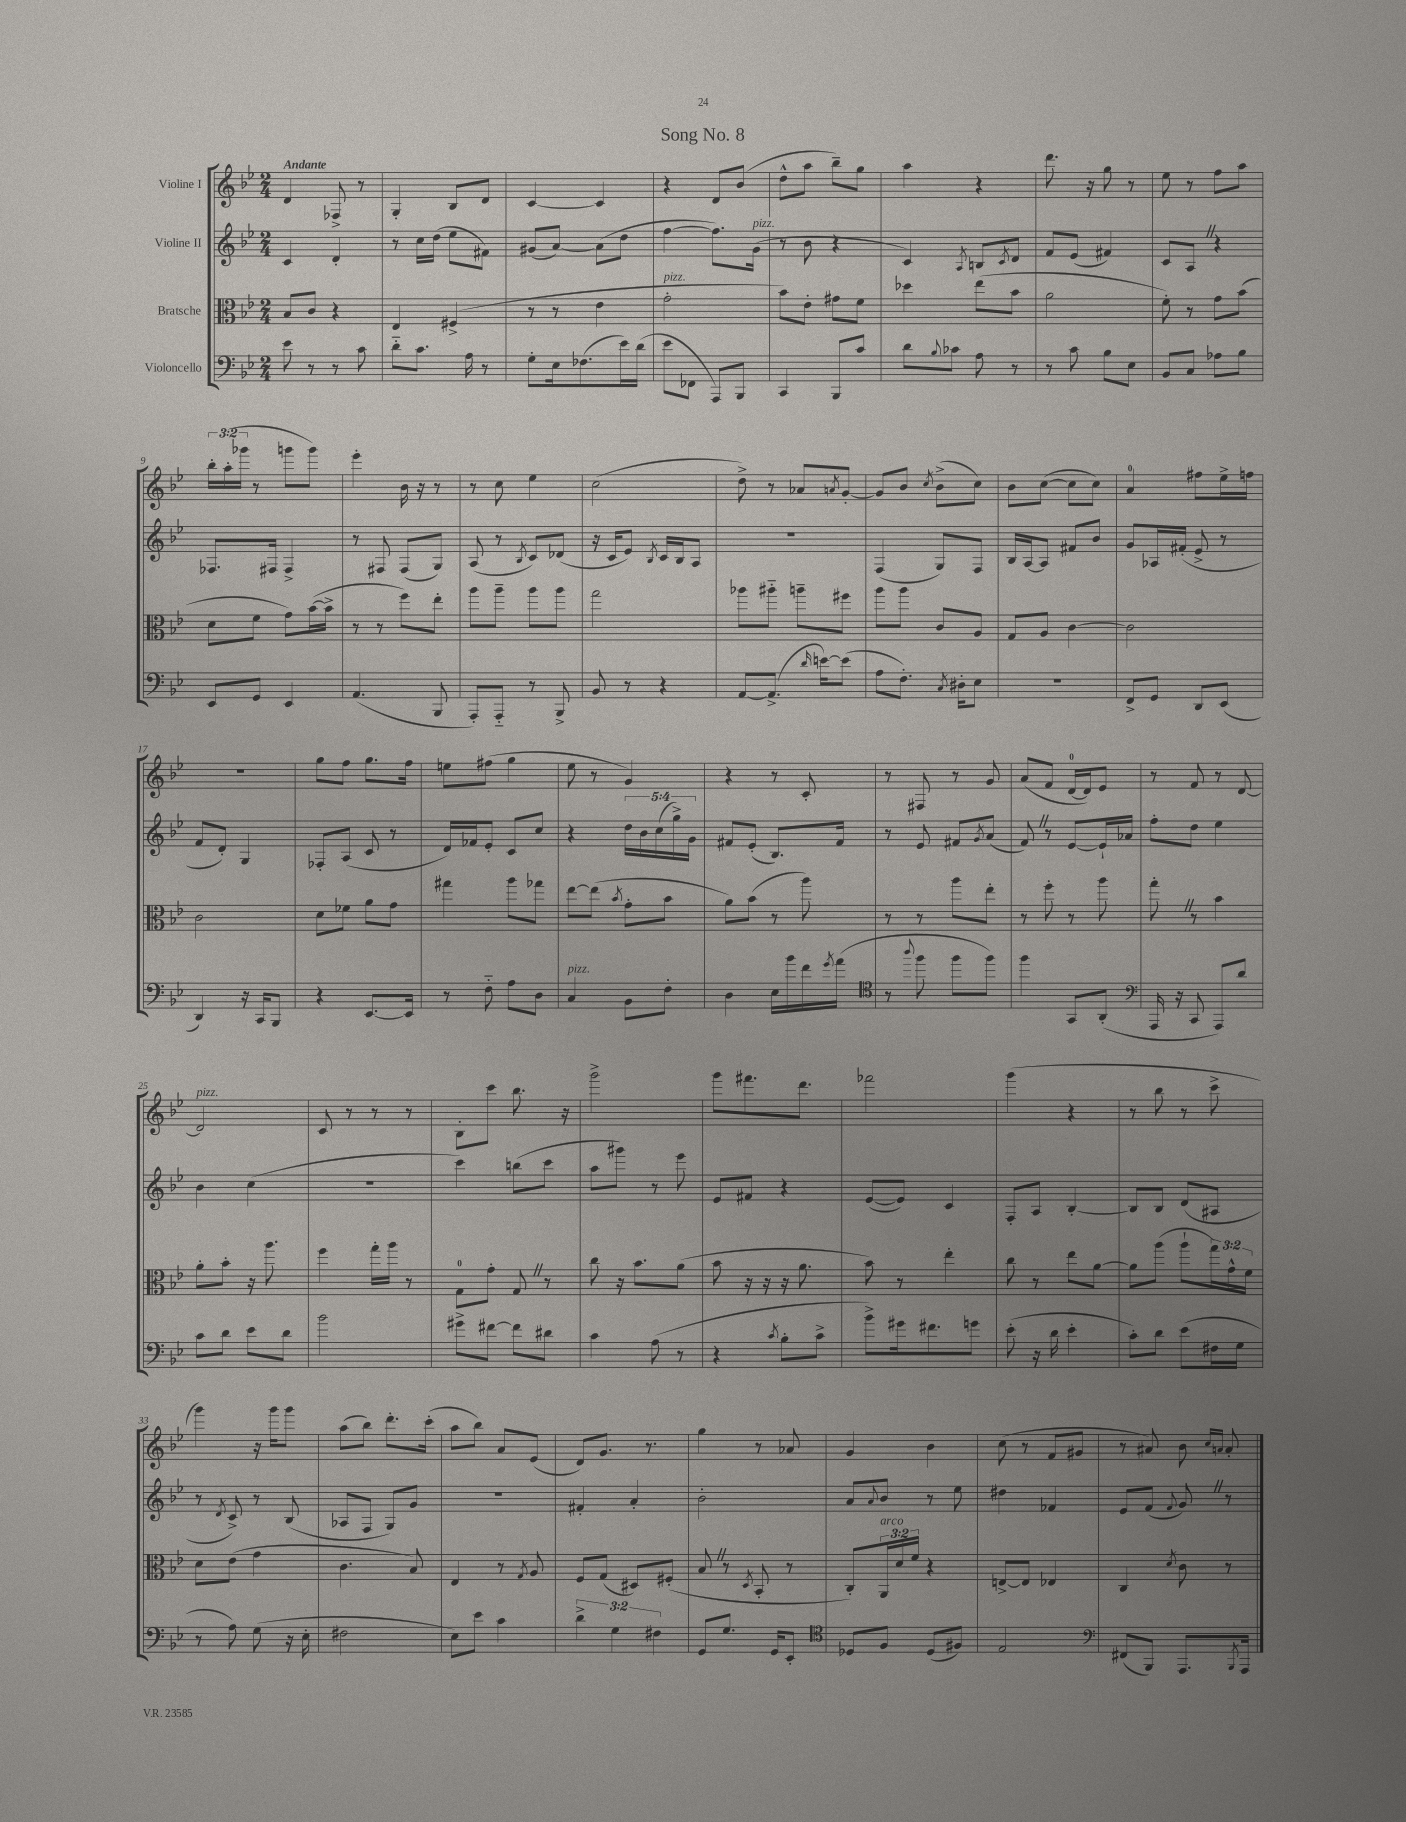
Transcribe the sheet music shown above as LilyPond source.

\header { title = "Song No. 8" }
<<
\new StaffGroup <<
\new Staff = "s0" \with { instrumentName = "Violine I" } {
    \clef treble \key bes \major \numericTimeSignature \time 2/4 \override Staff.TupletNumber.text = #tuplet-number::calc-fraction-text \tempo "Andante"
    d'4 fes8-> r8 |
    g4-. bes8 d'8 |
    c'4~ c'4 |
    r4 d'8 bes'8( |
    d''8-^ a''8 bes''8--) g''8 |
    a''4 r4 |
    d'''8. r16 g''8 r8 |
    ees''8 r8 f''8 a''8 |
    \tuplet 3/2 { bes''16-. a''16-.( ges'''16 } r8 g'''8 g'''8) |
    ees'''4-. bes'16 r16 r8 |
    r8 c''8 ees''4 |
    c''2( |
    d''8->) r8 aes'8 \acciaccatura { a'8 } g'8~-. |
    g'8 bes'8 \acciaccatura { c''8 } bes'8->( c''8) |
    bes'8 c''8~( c''8 c''8) |
    a'4-0 fis''8 ees''16-> f''16 |
    r2 |
    g''8 f''8 g''8. f''16 |
    e''8 fis''8( g''4 |
    ees''8 r8 g'4) |
    r4 r8 c'8-. |
    r8 fis8 r8 g'8 |
    a'8( f'8 d'16-0~ d'16) ees'8 |
    r8 f'8 r8 d'8~ |
    d'2^\markup { \italic "pizz." } |
    c'8 r8 r8 r8 |
    bes8-. c'''8 bes''8. r16 |
    g'''2-> |
    g'''8 fis'''8. d'''8. |
    fes'''2 |
    g'''4( r4 |
    r8 bes''8 r8 c'''8-> |
    g'''4) r16 g'''16 g'''8 |
    a''8( bes''8) d'''8.-. c'''16-.( |
    a''8 bes''8) a'8 ees'8( |
    d'8) g'8. r8. |
    g''4 r8 aes'8 |
    g'4 bes'4 |
    c''8( r8 f'8 gis'8 |
    r8 ais'8) bes'8 \grace { c''16 a'16 } a'8-. \bar "|." |
}
\new Staff = "s1" \with { instrumentName = "Violine II" } {
    \clef treble \key bes \major \numericTimeSignature \time 2/4 \override Staff.TupletNumber.text = #tuplet-number::calc-fraction-text
    c'4 d'4-. |
    r8 c''16 d''16( ees''8 fis'8) |
    gis'8( a'8~) a'8( d''8 |
    f''4~ f''8.) g'16^\markup { \italic "pizz." }( |
    r8 bes'8 r4 |
    c'4) \acciaccatura { a8 } b8 \acciaccatura { c'8 } d'8 |
    f'8 ees'8( fis'4) |
    c'8 a8 \once \override BreathingSign.text = \markup { \musicglyph "scripts.caesura.straight" } \breathe r4 |
    fes8. fis16 fis4-> |
    r8 fis8 fis8( g8) |
    a8( r8 \acciaccatura { bes8 } c'8) des'8( |
    r16 c'16 ees'8) \acciaccatura { bes8 } c'16 bes16 a8 |
    r2 |
    f4( g8) f8 |
    bes16 a16~ a8 fis'8 bes'8 |
    g'8 aes16 fis'16-.( ees'8-> r8 |
    f'8 d'8-.) g4 |
    fes8-. a8( c'8 r8 |
    d'16) fes'16 ees'8-. c'8 c''8 |
    r4 \tuplet 5/4 { d''16 bes'16 c''16( g''16->) g'16 } |
    fis'8 ees'8-.( bes8.) fis'16 |
    r8 ees'8 fis'8 \acciaccatura { g'8 } a'8( |
    f'8) \once \override BreathingSign.text = \markup { \musicglyph "scripts.caesura.straight" } \breathe r8 ees'8~ ees'16-! aes'16 |
    f''8-. d''8 ees''4 |
    bes'4 c''4( |
    R2 |
    c'''4) b''8( c'''8 |
    a''8 gis'''8) r8 ees'''8 |
    ees'8 fis'8 r4 |
    ees'8~( ees'8) c'4 |
    f8-. a8 bes4~-. |
    bes8 bes8 d'8( ais8 |
    r8 \acciaccatura { d'8 } c'8->) r8 bes8( |
    aes8 f8 g8) g'8 |
    r2 |
    fis'4-. a'4-. |
    bes'2-. |
    a'8 \appoggiatura { a'8 } bes'8 r8 ees''8 |
    dis''4 fes'4 |
    ees'8 f'8( \appoggiatura { f'8 } g'8) \once \override BreathingSign.text = \markup { \musicglyph "scripts.caesura.straight" } \breathe r8 \bar "|." |
}
\new Staff = "s2" \with { instrumentName = "Bratsche" } {
    \clef alto \key bes \major \numericTimeSignature \time 2/4 \override Staff.TupletNumber.text = #tuplet-number::calc-fraction-text
    bes8 c'8 r4 |
    ees4 fis4->( |
    r8 r8 ees'4 |
    g'2-.^\markup { \italic "pizz." } |
    bes'8) ees'8-. gis'8 f'8 |
    des''4 ees''8( bes'8 |
    a'2 |
    f'8-.) r8 g'8 bes'8( |
    d'8 f'8 g'8) bes'16~( bes'16-> |
    r8 r8 f''8) ees''8-. |
    a''8 a''8-- a''8 a''8 |
    g''2 |
    aes''8 ais''8-_ a''8-- fis''8 |
    a''8 a''8 c'8 a8 |
    g8 a8 c'4~ |
    c'2 |
    c'2 |
    d'8 fes'8 a'8 g'8 |
    gis''4 a''8 ges''8 |
    ees''8~ ees''8( \acciaccatura { bes'8 } g'8-. bes'8 |
    a'8) bes'8( r8 a''8) |
    r8 r8 a''8 ees''8-. |
    r8 f''8-. r8 a''8 |
    g''8-. \once \override BreathingSign.text = \markup { \musicglyph "scripts.caesura.straight" } \breathe r8 bes'4 |
    a'8-. bes'8-. r16 a''8. |
    f''4 g''16-. a''16 r8 |
    g8-0 g'8-. g8 \once \override BreathingSign.text = \markup { \musicglyph "scripts.caesura.straight" } \breathe r8 |
    c''8 r16 bes'8. a'8( |
    bes'8 r16 r16 r16 a'8. |
    bes'8) r8 ees''4-. |
    c''8 r8 ees''8 a'8~ |
    a'8 a''8( a''8-! \tuplet 3/2 { g''16) g'16-^ f'16 } |
    d'8 ees'8( g'4 |
    c'4. bes8) |
    ees4 r8 \acciaccatura { g8 } a8 |
    f8 g8( dis8) fis8-.( |
    bes8 \once \override BreathingSign.text = \markup { \musicglyph "scripts.caesura.straight" } \breathe r8 \acciaccatura { d8 } bes,8-. r8 |
    c8-.) \tuplet 3/2 { a,16^\markup { \italic "arco" } d'16 f'16 } r4 |
    e8~-> e8 ees4 |
    c4 \acciaccatura { d'8 } c'8 r8 \bar "|." |
}
\new Staff = "s3" \with { instrumentName = "Violoncello" } {
    \clef bass \key bes \major \numericTimeSignature \time 2/4 \override Staff.TupletNumber.text = #tuplet-number::calc-fraction-text
    ees'8 r8 r8 c'8 |
    d'8-_ c'8. a16 r8 |
    g8-. ees16 fes8.( ees'16) d'16( |
    ees'8 fes,8 a,,8) bes,,8 |
    c,4 bes,,8 c'8 |
    d'8 \appoggiatura { bes8 } ces'8 a8 r8 |
    r8 c'8 bes8 ees8 |
    bes,8 c8 aes8 bes8 |
    ees,8 g,8 ees,4 |
    a,4.( bes,,8 |
    a,,8-.) a,,8-_ r8 bes,,8-> |
    bes,8 r8 r4 |
    a,8~ a,8.->( \grace { d'16 } e'16~) e'8( |
    a8 f8.-.) \acciaccatura { c8 } dis16-. ees8 |
    R2 |
    f,8-> g,8 d,8 ees,8( |
    d,4) r16 c,16 bes,,8 |
    r4 ees,8.~ ees,16 |
    r8 f8-_ a8 d8 |
    c4^\markup { \italic "pizz." } bes,8 f8-. |
    d4 ees16 bes'16 f'16 \acciaccatura { g'8 } a'16( |
    \clef tenor r8 \appoggiatura { a''8 } f''8 f''8 f''8) |
    f''4 g,8 a,8-.( |
    \clef bass a,,16 r16 c,8 a,,8) d'8 |
    c'8 d'8 ees'8 d'8 |
    bes'2 |
    gis'8-> fis'8~ fis'8 dis'8 |
    c'4 a8( r8 |
    r4 \acciaccatura { c'8 } bes8-. c'8-> |
    bes'8->) gis'16 fis'8. g'8 |
    ees'8-.( r16 d'16 ees'4-. |
    c'8-.) d'8 ees'8( fis16 g16 |
    r8 a8) g8( r16 ees16-. |
    fis2 |
    ees8) ees'8 c'4 |
    \tuplet 3/2 { d'4-> g4 fis4 } |
    g,8 g8. g,16 ees,8-. |
    \clef tenor des8 f8 des8( fis8) |
    ees2 |
    \clef bass fis,8( bes,,8) a,,8. \acciaccatura { bes,,8 } a,,16 \bar "|." |
}
>>
>>
